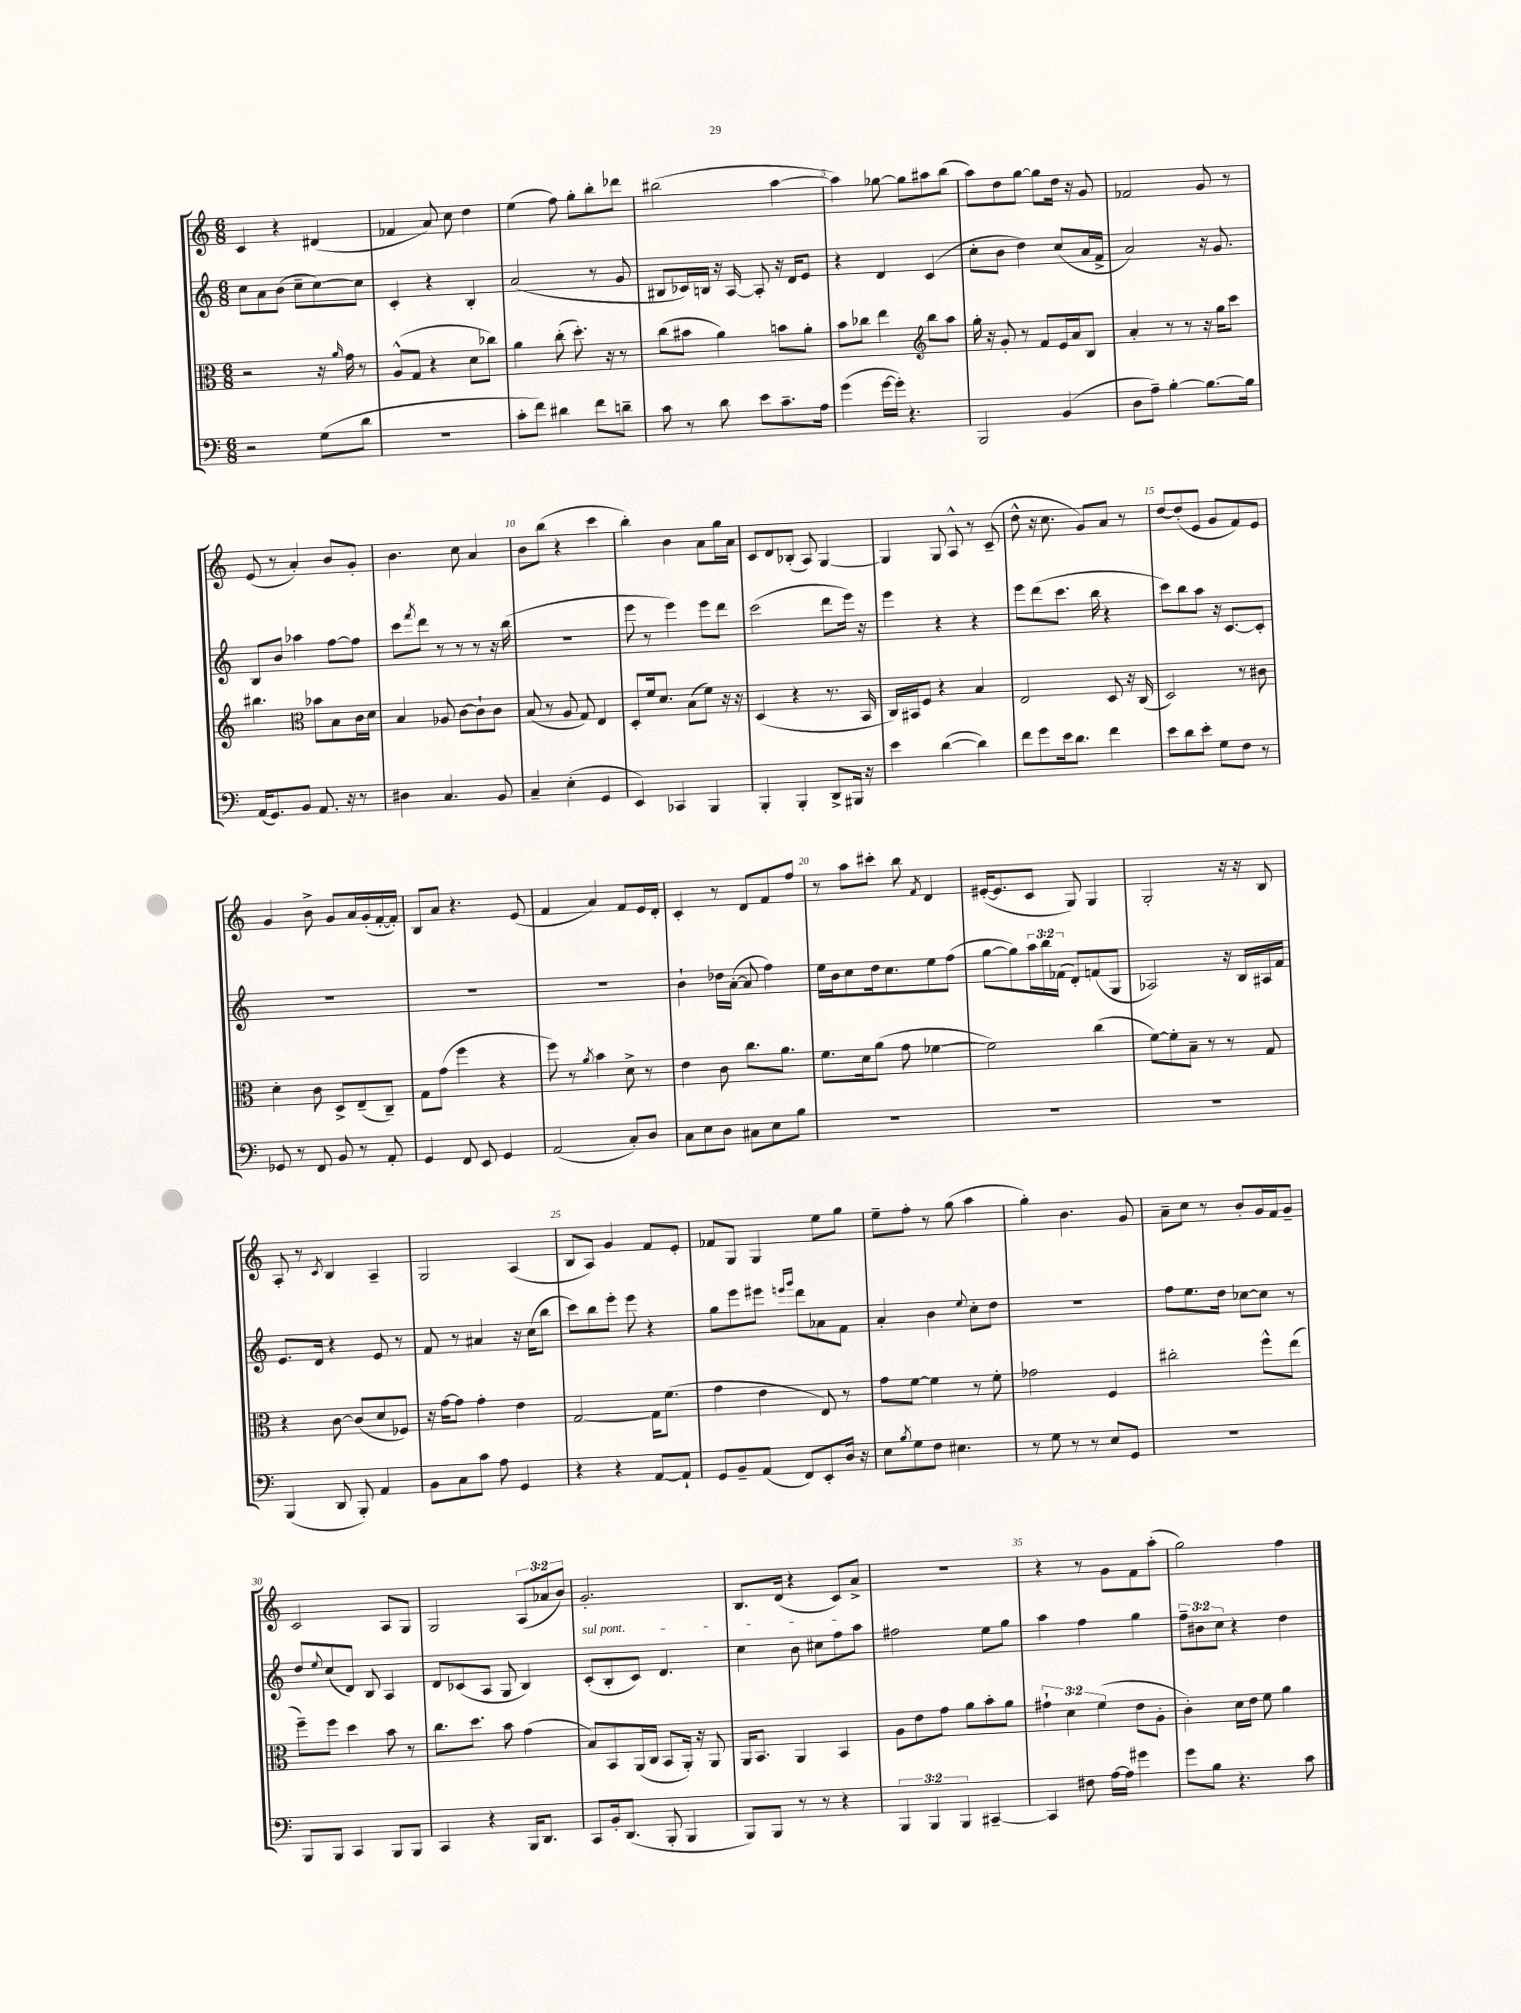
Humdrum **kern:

**kern	**kern	**kern	**kern
*staff4	*staff3	*staff2	*staff1
*clefF4	*clefC3	*clefG2	*clefG2
*k[]	*k[]	*k[]	*k[]
*M6/8	*M6/8	*M6/8	*M6/8
2r	2r	8cc	4c
.	.	8a	.
.	.	(8b	4r
.	.	8cc~	.
(8G	16r	[8cc)	(4d#
.	16qqa	.	.
.	16g	.	.
8d	8r	8cc]	.
=	=	=	=
2.r	(8A^^	4c'	4f-
.	8G	.	.
.	4r	4r	8a)
.	.	.	8cc
.	8d	4B'	4dd
.	8cc-)	.	.
=	=	=	=
8c'	4a	(2a	(4ee
8f)	.	.	.
4d#	(8cc'	.	8ff)
.	8.dd')	.	8gg'
8f	.	8r	8bb'
.	16r	.	.
8d~	8r	8g	8ddd-
=	=	=	=
8c	(8cc	8B#	(2bb#
8r	8b#	16c-)	.
.	.	16B	.
8d	4a)	16r	.
.	.	[16A	.
8e	.	8A']	.
8.c~	8b	16r	[4aa
.	.	16d	.
.	8a'	8e	.
16A	.	.	.
=	=	=	=
(4g	8b	4r	4aa])
.	8cc-	.	.
[16g	4ee	4d	[8gg-
16g'])	.	.	.
4.r	.	.	8gg-]
*	*clefG2	*	*
.	8bb	(4c	8aa#
.	8aa	.	(8bb
=	=	=	=
2BBB	16gg'	8cc'	8aa)
.	16r	.	.
.	8g'	8b	8dd
.	8r	4dd)	[8gg
.	8f	.	8gg]
(4BB	16e	(8cc	16dd
.	16a	.	16r
.	8B	16a	8g
.	.	16f^	.
=	=	=	=
8D	4a'	2a)	2f-
8A~)	.	.	.
[4B'	8r	.	.
.	8r	.	.
8.B_	16r	16r	8g
.	16gg	8.g	.
.	8ccc	.	8r
16B]	.	.	.
=	=	=	=
(16AA	4.bb#	8B	(8e
8.GG)	.	.	.
.	.	8b	8r
8BB	.	4aa-	4a')
*	*clefC3	*	*
8.AA	8b-	.	.
.	8B	[8ff	8b
16r	.	.	.
8r	16c	8ff]	8g'
.	16d	.	.
=	=	=	=
4D#	4B	8ccc	4.b
.	.	8qfff	.
.	.	8ddd	.
4.C	8A-	8r	.
.	[8c	8r	8cc
.	8c`]	8r	4a
8BB	8c	16r	.
.	.	(16bb	.
=	=	=	=
4C~	(8B	2.r	8b
.	8r	.	(8bb
(4E'	8A	.	4r
.	8G)	.	.
4GG	4E	.	4ccc
=	=	=	=
4EE)	8D'	8eee	4bb')
.	16f	8r	.
.	8.d	.	.
4CC-	.	4eee)	4b
.	(8B	.	.
4BBB	8f)	8eee	8a
.	16r	8ddd	16gg
.	16r	.	16a
=	=	=	=
4BBB'	(4D	(2ccc	8c
.	.	.	8d
4BBB'	4r	.	(8B-'
.	.	.	8A)
8DD^	8.r	8ddd	[4G
16BBB#	.	16eee)	.
16r	16BB	16r	.
=	=	=	=
4e	16C)	4eee	4G]
.	16BB#	.	.
.	8F	.	.
([4d	4r	4r	8G
.	.	.	8A^^
4d])	4B	4r	8r
.	.	.	(8c~
=	=	=	=
8f	2E	8eee	8dd^^
8g	.	(8ddd	16r
.	.	.	8.cc
16e	.	8.ccc	.
8.d	.	.	.
.	.	.	8g)
.	.	16bb	.
4f	8D	4r	8a
.	16r	.	8r
.	(16C	.	.
=	=	=	=
8e	2D)	8ccc)	[8dd
8d	.	8bb	(8dd']
8e'	.	8aa	8e
8G	.	16r	8g
.	.	[8.c	.
8F	8r	.	8f)
8r	8c#	8c']	8e
=	=	=	=
8GG-	4d'	2.r	4g
8r	.	.	.
8FF	8c	.	8b^
8BB	8D^	.	8g
8r	(8E~	.	16a
.	.	.	(16g'
8AA'	8C~)	.	[16f'
.	.	.	16f'])
=	=	=	=
4GG	8G	2.r	8B
.	(8g	.	8a
8FF	4ff	.	4.r
8EE	.	.	.
4GG	4r	.	.
.	.	.	(8e
=	=	=	=
(2AA	8ff)	2.r	4f
.	8r	.	.
.	8qa	.	.
.	4b	.	4a)
8C')	8d^	.	8f
8D	8r	.	16e
.	.	.	16d'
=	=	=	=
8C	4e	4b`	4c'
8E	.	.	.
8D	8c	16dd-	8r
.	.	([16a'	.
8C#	8.cc	8a]	8d
8E	.	4ff)	8f
.	8.a	.	.
8B	.	.	8ff
=	=	=	=
2.r	8.f	16ee	8r
.	.	16b	.
.	.	8cc	8aa
.	16d	.	.
.	(8a	16dd	8ccc#'
.	.	8.cc	.
.	8g	.	8bb
.	.	.	8qf
.	[4f-	8ee	4d
.	.	(8ff	.
=	=	=	=
2.r	2f-])	[8gg	([16e#'
.	.	.	8.e#]
.	.	8gg])	.
.	.	24aa	8c
.	.	24bb	.
.	.	(24f-	.
.	.	8d')	8G)
.	(4cc	(8f	4G
.	.	8G	.
=	=	=	=
2.r	[8f)	2A-)	2G'
.	8f']	.	.
.	8B~	.	.
.	8r	.	.
.	8r	16r	16r
.	.	16B	16r
.	8G	16A#	8B
.	.	16f	.
=	=	=	=
(4BBB	4r	8.e	8A'
.	.	.	8r
.	.	16d	.
.	.	.	8qc
8DD	[8c	4r	4B
8BBB')	(8c]	.	.
4AA	8d	8e	4A~
.	8F-)	8r	.
=	=	=	=
8BB	16r	8f	2G
.	[16g	.	.
8C	8g]	8r	.
8c	4g'	4a#	.
8A	.	.	.
4GG	4e	16r	(4A
.	.	(16cc	.
.	.	8bb	.
=	=	=	=
4r	[2G	8ccc)	8B
.	.	8bb	8A)
4r	.	8eee'	4g
.	.	8eee	.
[8AA	16G]	4r	8f
.	(8.f	.	.
8AA`]	.	.	8e'
=	=	=	=
8GG	4g	8gg	8f-
8BB~	.	8eee	8G
(8AA	4e	8eee#	4G
.	.	16qqeee	.
.	.	16qqggg	.
8FF)	.	8ddd	.
8EE'	8E)	8a-	8ee
16D	8r	8f	8gg
16r	.	.	.
=	=	=	=
8E	8g	4a'	8ee~
8qB	.	.	.
8G	[8f	.	8ff'
8F	4f]	4b	8r
4.E#	.	.	(8gg
.	.	8qqee	.
.	8r	8cc'	4aa
.	8f'	8dd	.
=	=	=	=
8r	2g-	2.r	4gg')
8G	.	.	.
8r	.	.	4.b
8r	.	.	.
8E	4F	.	.
8GG	.	.	8g
=	=	=	=
2.r	2cc#'	8ff	8a~
.	.	8.ee	8cc
.	.	.	8r
.	.	16dd	.
.	.	[8cc-	8b'
.	8ff^^	8cc-]	16g
.	.	.	16f
.	(8ee	8r	8g~
=	=	=	=
8BBB	8ff~)	8dd	2c
.	.	8qqee	.
8BBB	8ff	(8cc	.
4CC	4dd	8d)	.
.	.	8B	.
8BBB	8b	4A	8A
8BBB	8r	.	8G
=	=	=	=
4CC	8.cc	8d	2G
.	.	(8c-	.
.	8.dd	.	.
4r	.	8A	.
.	8b	8G	.
16BBB	(4g	4B)	(12A
8.DD	.	.	.
.	.	.	12a-
.	.	.	12b)
=	=	=	=
8CC	8B)	(8c'	2.g'
16BB'	8BB	8B'	.
(8.DD	.	.	.
.	(16AA	8c)	.
.	16C	.	.
8BBB'	8BB	4.d	.
4BBB	16AA')	.	.
.	16r	.	.
.	8AA	.	.
=	=	=	=
8BBB)	16AA	4cc	8.B
.	8.BB	.	.
8BBB	.	.	.
.	.	.	(16d
8r	4AA	8b	4r
8r	.	8cc#	.
4r	4BB	8ff	8c)
.	.	8aa	8a^
=	=	=	=
6BBB	8A	2ff#	2.r
.	8e	.	.
6BBB	.	.	.
.	8g	.	.
6BBB	.	.	.
.	8a	.	.
[4CC#~	8b'	8ee	.
.	8a	8gg	.
=	=	=	=
4CC#]	6g#`	4aa	4r
.	6d	.	.
8F#	.	4ff	8r
.	(6f	.	.
[16A	.	.	8g
16A]	.	.	.
4g#	8e	4gg	8f
.	8A'	.	(8aa'
=	=	=	=
8g	4c')	12ff~	2gg)
.	.	12b#	.
8B	.	.	.
.	.	12cc	.
4.r	16d	4r	.
.	16e	.	.
.	8f	.	.
.	4a	4dd	4ff
8c	.	.	.
==	==	==	==
*-	*-	*-	*-
